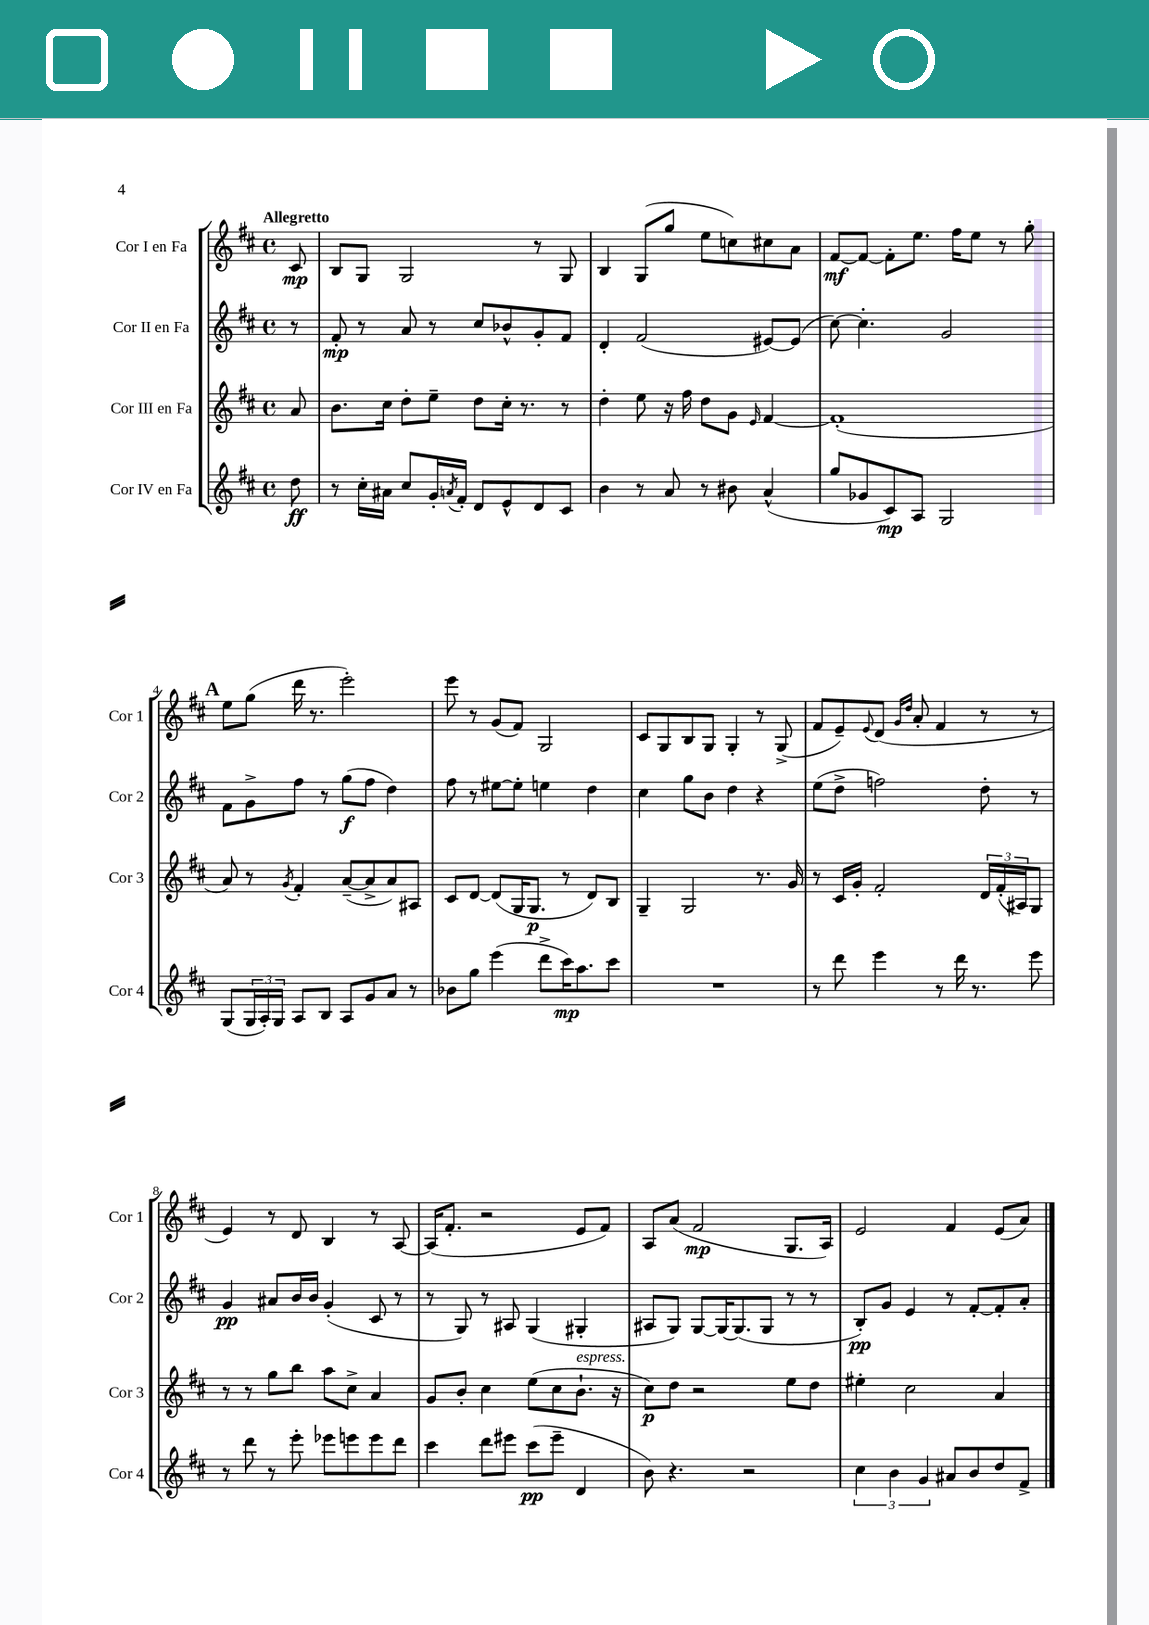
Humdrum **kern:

**kern	**kern	**kern	**kern
*staff4	*staff3	*staff2	*staff1
*clefG2	*clefG2	*clefG2	*clefG2
*k[f#c#]	*k[f#c#]	*k[f#c#]	*k[f#c#]
*M4/4	*M4/4	*M4/4	*M4/4
*met(c)	*met(c)	*met(c)	*met(c)
8dd	8a	8r	8c#
=	=	=	=
8r	8.b	8f#'	8B
16cc#'	.	8r	8G
16a#	16cc#	.	.
8cc#	8dd'	8a	2G
16g'	8ee~	8r	.
8qa	.	.	.
16f#'	.	.	.
8d	8dd	8cc#	.
8e^^	16cc#'	8b-^^	.
.	8.r	.	.
8d	.	8g'	8r
8c#	8r	8f#	8G
=	=	=	=
4b	4dd'	4d'	4B
8r	8ee	(2f#	(8G
8a	16r	.	8gg
.	16ff#	.	.
8r	8dd	.	8ee
8b#	8g	.	8cc)
.	16qqe	.	.
(4a^^	[4f#	[8e#)	8cc#
.	.	(8e#]	8a
=	=	=	=
8gg	(1f#']	[8cc#)	[8f#
8g-	.	4.cc#']	8f#_
8c#)	.	.	8f#']
8A	.	.	8.ee
2G	.	2g	.
.	.	.	16ff#
.	.	.	8ee
.	.	.	8r
.	.	.	8gg'
=	=	=	=
(8G	8a)	8f#	8ee
24G	8r	8g^	(8gg
24A')	.	.	.
24G	.	.	.
.	8qg	.	.
8A	4f#'	8ff#	16ddd
.	.	.	8.r
8B	.	8r	.
8A	([8a~	(8gg	2eee')
8g	8a^]	8ff#	.
8a	8a)	4dd)	.
8r	8A#	.	.
=	=	=	=
8b-	8c#	8ff#	8eee
8gg	[8d	8r	8r
(4eee	(8d]	[8ee#	(8g
.	16G	8ee#']	8f#)
.	8.G	.	.
8ddd^	.	4ee	2G
16ccc#)	8r	.	.
8.aa	.	.	.
.	8d)	4dd	.
8ccc#	8B	.	.
=	=	=	=
1r	4G~	4cc#	8c#
.	.	.	8G
.	2G	8gg	8B
.	.	8b	8G
.	.	4dd	4G'
.	8.r	4r	8r
.	.	.	(8G^
.	16g	.	.
=	=	=	=
8r	8r	(8ee	8f#
8ddd	16c#	8dd^	8e~)
.	16g'	.	.
.	.	.	8qqe
4eee	2f#'	2ff)	(8d
.	.	.	16qqg
.	.	.	16qqdd
.	.	.	8a'
8r	.	.	4f#
16ddd	.	.	.
8.r	.	.	.
.	24d	8dd'	8r
.	(24f#'	.	.
.	24A#)	.	.
8eee	8G	8r	8r
=	=	=	=
8r	8r	4g	4e)
8ddd	8r	.	.
8r	8gg	8a#	8r
8eee'	8bb	16b	8d
.	.	16b	.
8eee-	8aa	(4g'	4B
8eee	8cc#^	.	.
8eee	4a	8c#	8r
8ddd	.	8r	[8A
=	=	=	=
4ccc#	8g	8r	(16A]
.	.	.	8.f#'
.	8b'	8G)	.
8ddd	4cc#	8r	2r
8eee#	.	8A#	.
(8ccc#	(8ee	(4G	.
8eee#~	8cc#	.	.
4d	8.b`	4G#'	8e
.	.	.	8f#)
.	16r	.	.
=	=	=	=
8b)	8cc#)	8A#	8A
4.r	8dd	8G)	(8a
.	2r	[8G	2f#
.	.	16G_	.
.	.	(8.G]	.
2r	.	.	.
.	.	8G	.
.	8ee	8r	8.G
.	8dd	8r	.
.	.	.	16A)
=	=	=	=
6cc#	4ee#'	8B')	2e
.	.	8g	.
6b	.	.	.
.	2cc#	4e	.
6g	.	.	.
8a#	.	8r	4f#
8b	.	[8f#'	.
8dd	4a	8f#']	(8e
8f#^	.	8a'	8a)
==	==	==	==
*-	*-	*-	*-
